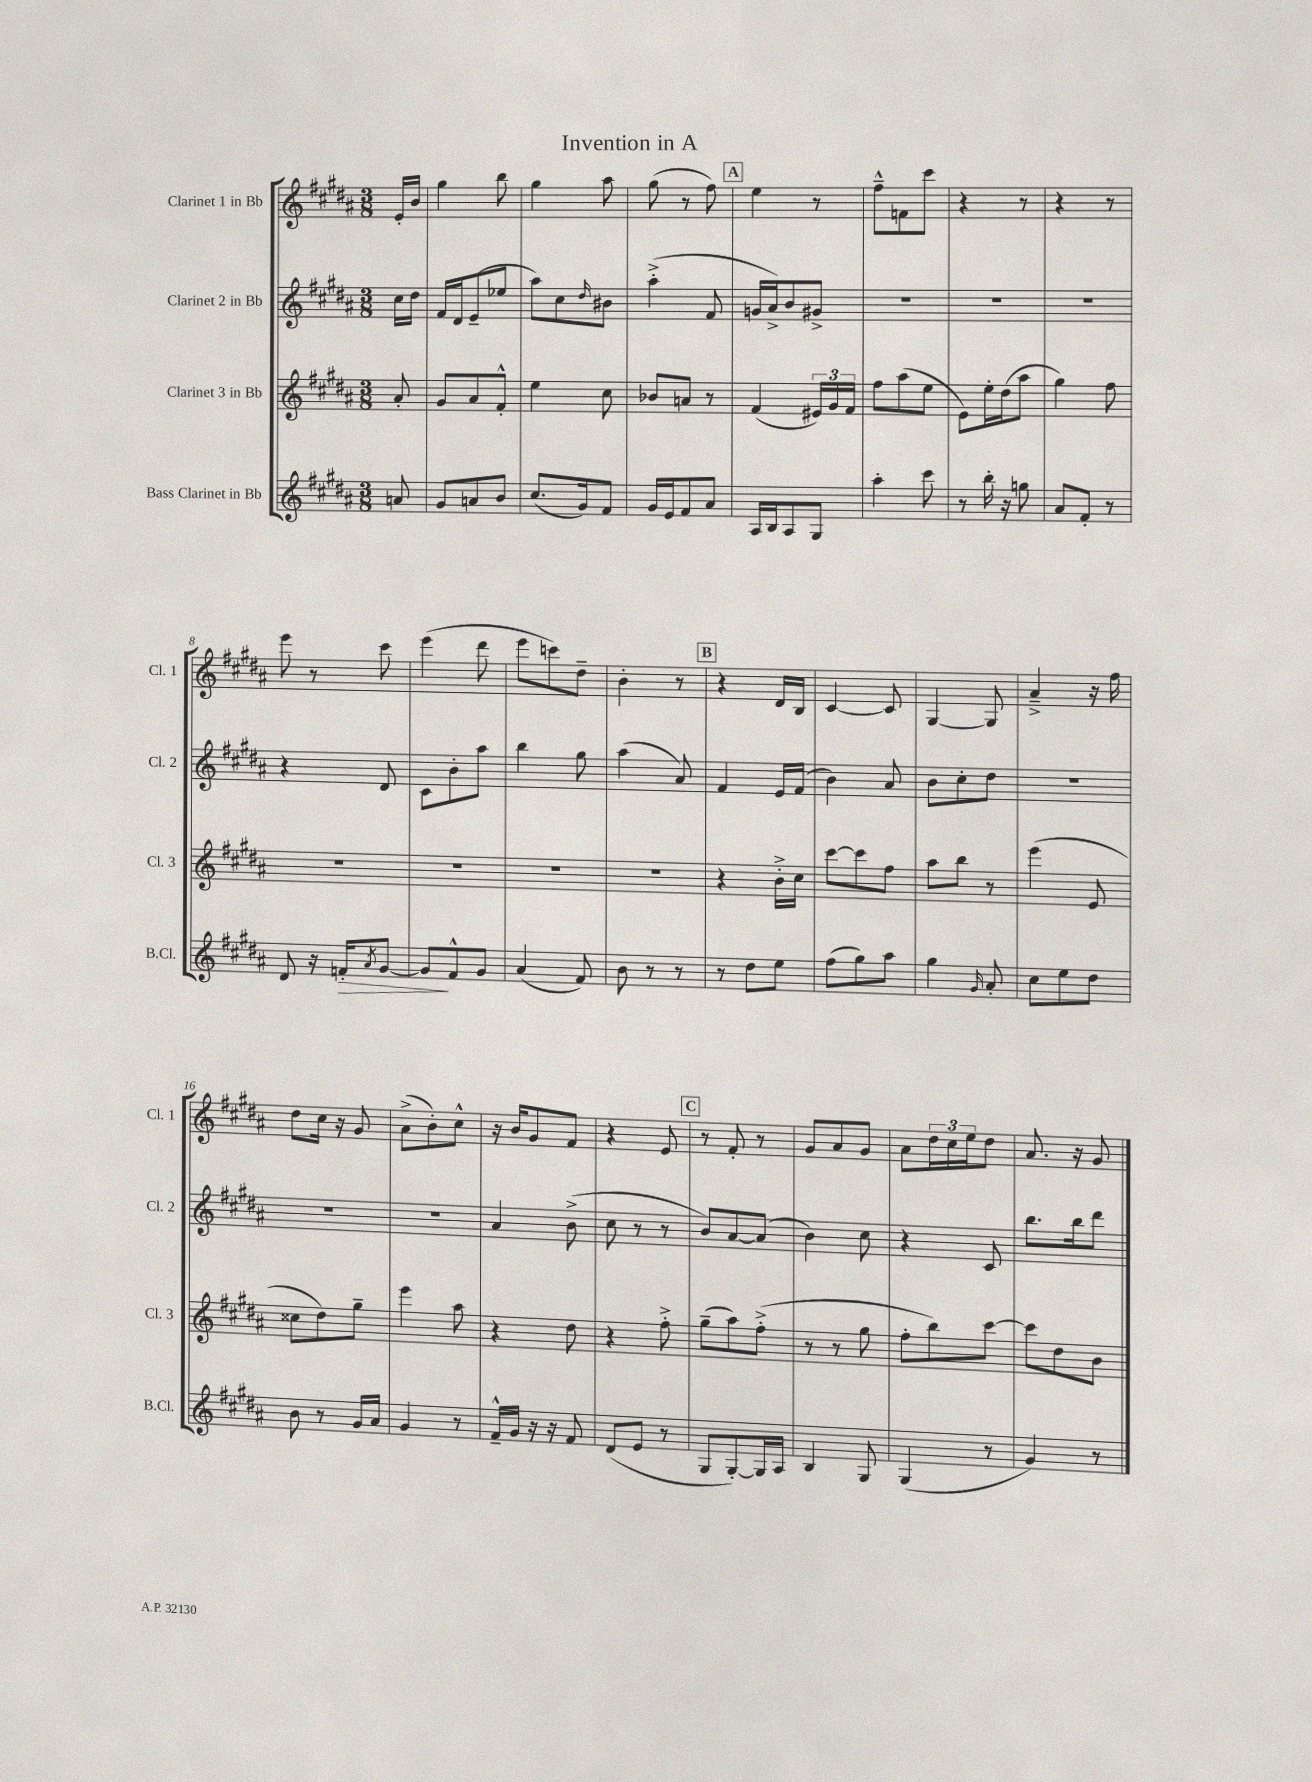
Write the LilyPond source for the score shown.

\header { title = "Invention in A" }
<<
\new StaffGroup <<
\new Staff = "s0" \with { instrumentName = "Clarinet 1 in Bb" shortInstrumentName = "Cl. 1" } {
    \clef treble \key b \major \numericTimeSignature \time 3/8 \partial 8
    e'16-. b'16 |
    gis''4 b''8 |
    gis''4 ais''8 |
    gis''8( r8 fis''8) |
    \mark \markup { \box "A" } e''4 r8 |
    fis''8---^ f'8 cis'''8 |
    r4 r8 |
    r4 r8 |
    e'''8 r8 cis'''8 |
    e'''4( dis'''8 |
    e'''8 c'''8) dis''8-- |
    b'4-. r8 |
    \mark \markup { \box "B" } r4 dis'16 b16 |
    cis'4~ cis'8 |
    gis4~ gis8 |
    ais'4---> r16 fis''16 |
    dis''8 cis''16 r16 gis'8 |
    ais'8->( b'8-.) cis''8-^ |
    r16 b'16 gis'8 fis'8 |
    r4 e'8 |
    \mark \markup { \box "C" } r8 fis'8-. r8 |
    gis'8 ais'8 gis'8 |
    ais'8 \tuplet 3/2 { dis''16 cis''16 e''16 } dis''8 |
    ais'8. r16 gis'8 \bar "|." |
}
\new Staff = "s1" \with { instrumentName = "Clarinet 2 in Bb" shortInstrumentName = "Cl. 2" } {
    \clef treble \key b \major \numericTimeSignature \time 3/8 \partial 8
    cis''16 dis''16 |
    fis'16 dis'16 e'8--( ees''8 |
    ais''8) cis''8 \grace { dis''16 } bis'8 |
    ais''4-.->( fis'8 |
    \mark \markup { \box "A" } g'16 ais'16->) b'8 gis'8-> |
    R4. |
    R4. |
    R4. |
    r4 dis'8 |
    cis'8 b'8-. ais''8 |
    b''4 gis''8 |
    ais''4( ais'8) |
    \mark \markup { \box "B" } fis'4 e'16 fis'16( |
    b'4) ais'8 |
    b'8 cis''8-. dis''8 |
    R4. |
    R4. |
    R4. |
    ais'4 b'8->( |
    cis''8 r8 r8 |
    \mark \markup { \box "C" } b'8) ais'8~ ais'8( |
    b'4) cis''8 |
    r4 cis'8 |
    b''8. b''16 dis'''8 \bar "|." |
}
\new Staff = "s2" \with { instrumentName = "Clarinet 3 in Bb" shortInstrumentName = "Cl. 3" } {
    \clef treble \key b \major \numericTimeSignature \time 3/8 \partial 8
    ais'8-. |
    gis'8 ais'8 fis'8-.-^ |
    e''4 cis''8 |
    bes'8 a'8 r8 |
    \mark \markup { \box "A" } fis'4( \tuplet 3/2 { eis'16) gis'16 fis'16 } |
    fis''8 ais''8( e''8 |
    e'8) e''16-. dis''16( ais''8 |
    gis''4) fis''8 |
    R4. |
    R4. |
    R4. |
    R4. |
    \mark \markup { \box "B" } r4 b'16-.-> cis''16 |
    cis'''8~ cis'''8 fis''8 |
    ais''8 b''8 r8 |
    e'''4( e'8 |
    cisis''8 dis''8) gis''8-- |
    e'''4 ais''8 |
    r4 dis''8 |
    r4 fis''8-.-> |
    \mark \markup { \box "C" } gis''8--( ais''8) fis''8-.->( |
    r8 r8 gis''8 |
    fis''8-. b''8) cis'''8~ |
    cis'''8 dis''8 b'8 \bar "|." |
}
\new Staff = "s3" \with { instrumentName = "Bass Clarinet in Bb" shortInstrumentName = "B.Cl." } {
    \clef treble \key b \major \numericTimeSignature \time 3/8 \partial 8
    a'8 |
    gis'8 a'8 b'8 |
    cis''8.( gis'16) fis'8 |
    gis'16 e'16 fis'8 ais'8 |
    \mark \markup { \box "A" } ais16 b16 ais8 gis8 |
    ais''4-. cis'''8 |
    r8 b''16-. r16 g''8 |
    ais'8 fis'8-. r8 |
    dis'8 r16 f'16-.\> \acciaccatura { ais'8 } gis'8~ |
    gis'8\! fis'8-^ gis'8 |
    ais'4( fis'8) |
    b'8 r8 r8 |
    \mark \markup { \box "B" } r8 dis''8 e''8 |
    fis''8( gis''8) ais''8 |
    gis''4 \grace { gis'16 } ais'8-. |
    cis''8 e''8 dis''8 |
    b'8 r8 gis'16 ais'16 |
    gis'4 r8 |
    fis'16---^ gis'16 r16 r16 fis'8 |
    dis'8( e'8 r8 |
    \mark \markup { \box "C" } gis8 gis8~-.) gis16 ais16 |
    b4 gis8 |
    gis4( r8 |
    gis'4) r8 \bar "|." |
}
>>
>>
